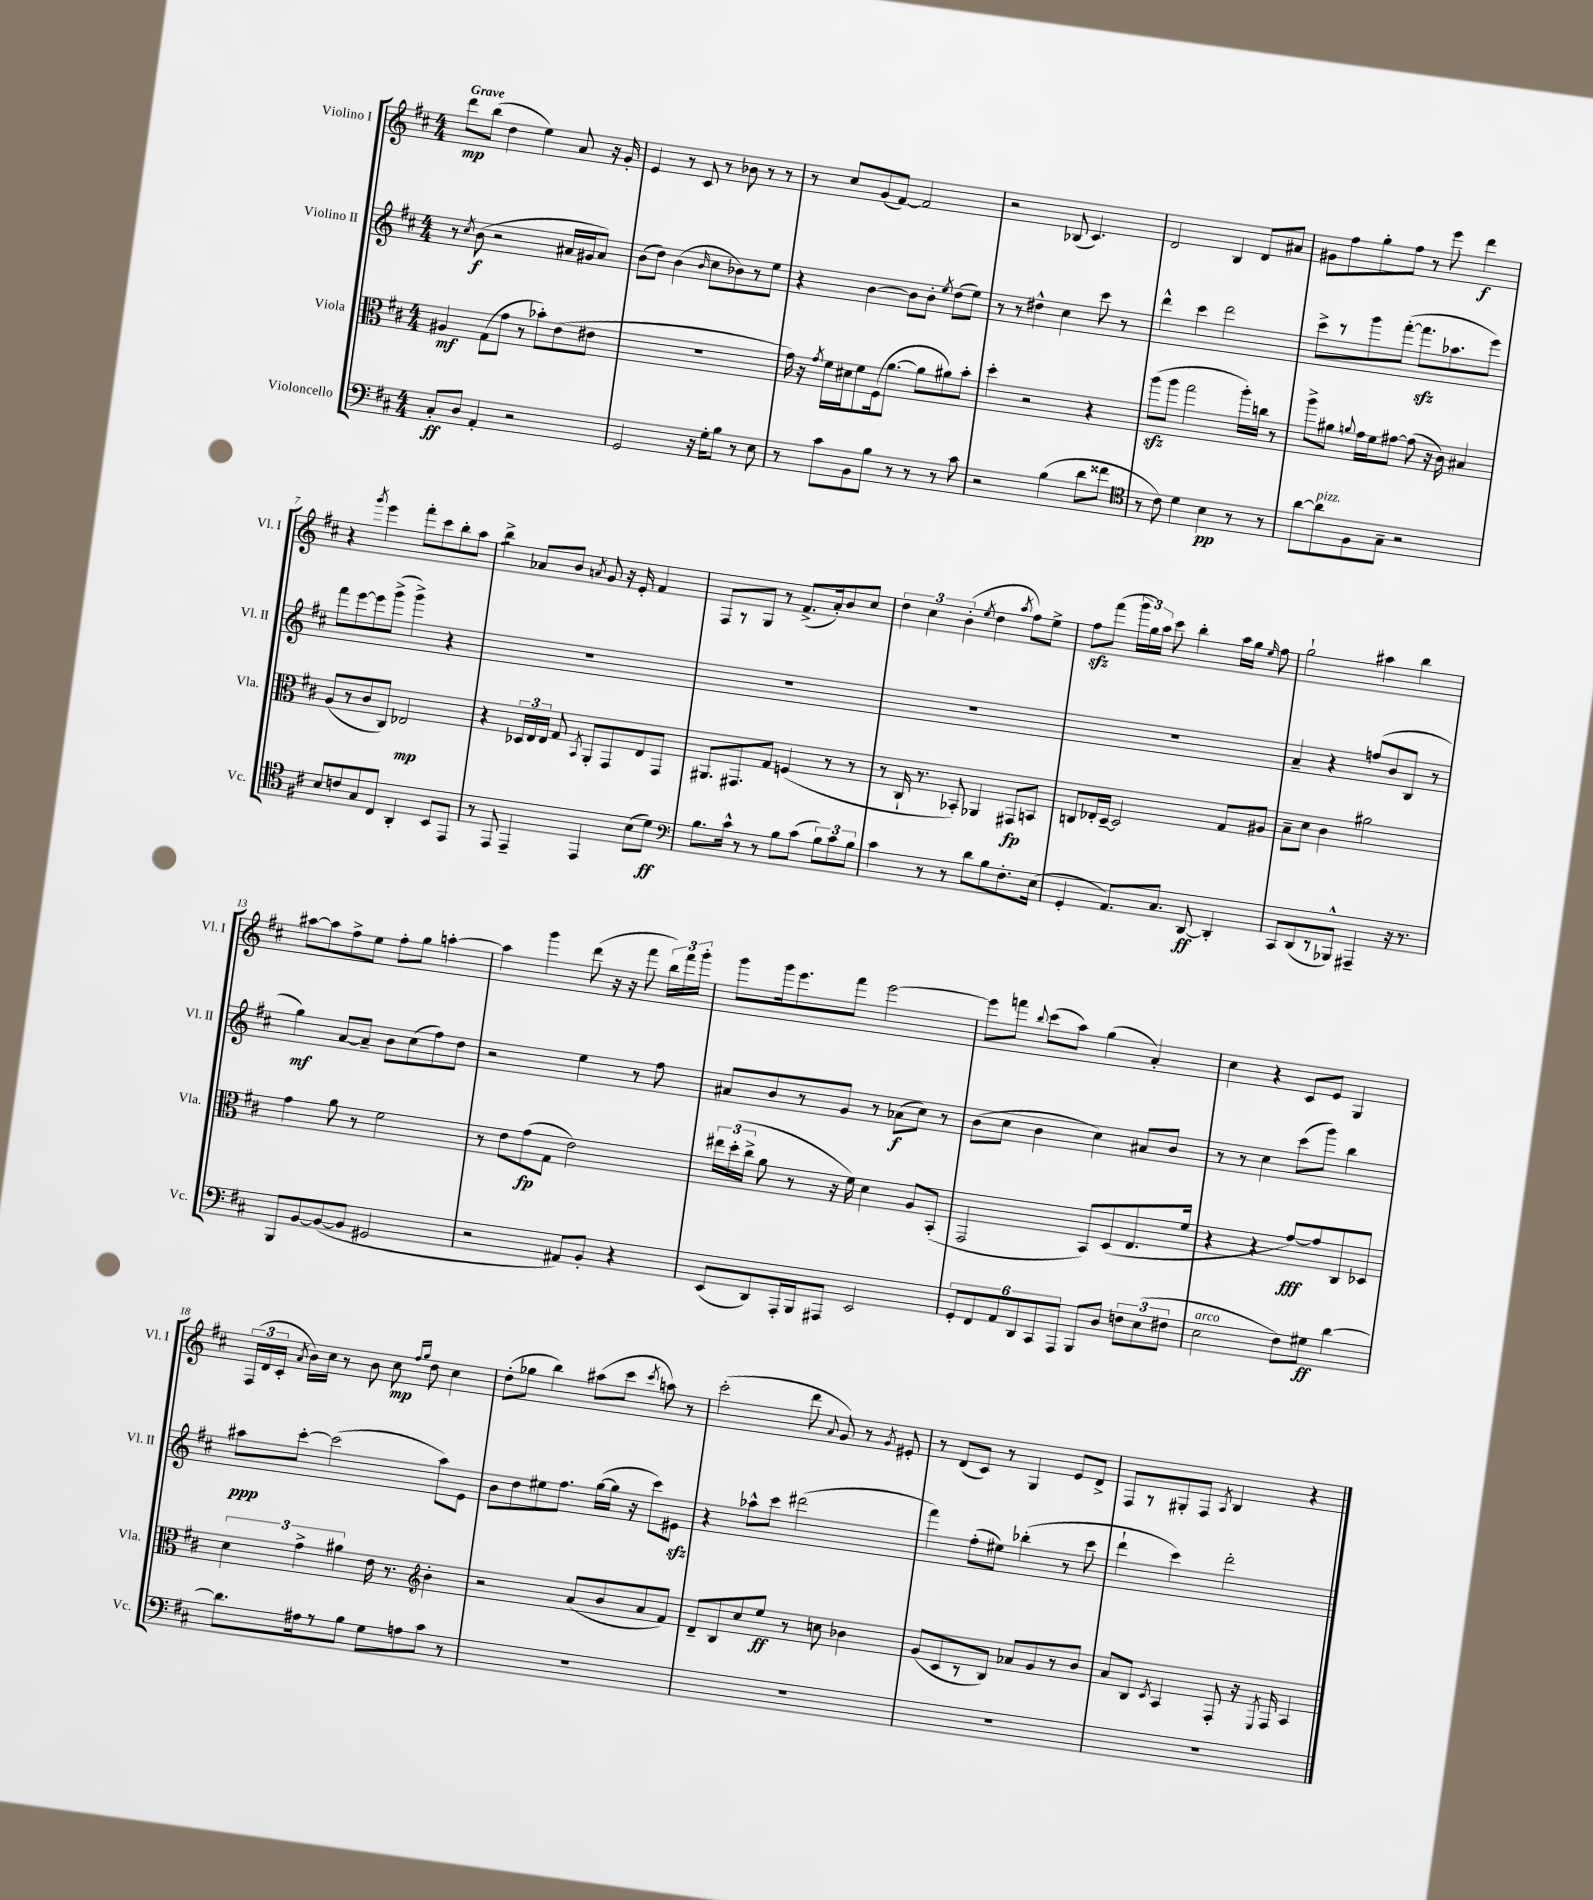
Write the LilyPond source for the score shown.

<<
\new StaffGroup <<
\new Staff = "s0" \with { instrumentName = "Violino I" shortInstrumentName = "Vl. I" } {
    \clef treble \key d \major \numericTimeSignature \time 4/4 \tempo "Grave"
    \autoBeamOff d'''8[\mp b''8]( d''4 e''4) a'8 r16 g'16-. |
    e'4 r8 cis'8 r8 bes'8 r8 r8 |
    r8 cis''8[ g'8( fis'8]~) fis'2 |
    r2 bes8( cis'4.) |
    d'2 b4 d'8[ ais'8] |
    gis'8[ fis''8 g''8-. fis''8] r8 e'''8 d'''4\f |
    r4 \acciaccatura { g'''8 } e'''4 fis'''8[-. cis'''8 b''8-. a''8] |
    b''4:8-> aes'8[ b'8] \acciaccatura { a'8 } g'8 r16 e'16-. fis'4 |
    fis8[ r8 g8] r8 fis'8.[->( a'16-.) b'8 cis''8] |
    \tuplet 3/2 { d''4 cis''4 b'4-.( } \acciaccatura { e''8 } d''4 \acciaccatura { a''8 } fis''8[) e''8]-> |
    fis''8[\sfz fis'''8]( \tuplet 3/2 { g'''16[ g''16) a''16] } cis'''8 b''4-. a''16[ g''16] \grace { e''16 } fis''8 |
    g''2-! ais''4 b''4 |
    ais''8[~ ais''8 fis''8-> e''8] fis''8[-. g''8] a''4~-. |
    a''4 g'''4 d'''8( r16 r16 fis'''8 \tuplet 3/2 { b''16[) fis'''16 g'''16]-. } |
    g'''8[ g'''16 e'''8. fis'''8] e'''2~ |
    e'''8[ f'''8] \appoggiatura { b''8 } cis'''8[( a''8]) g''4( a'4-.) |
    cis''4 r4 cis'8[ e'8] g4 |
    \tuplet 3/2 { fis16[( d'16 cis'16]-. } \acciaccatura { a'8 } b'16[) cis''16] r8 b'8 cis''8\mp \grace { fis''16[ g''16] } d''8 cis''4 |
    d''8[-.( ges''8] b''4) ais''8[( cis'''8] \acciaccatura { cis'''8 } a''8) r8 |
    cis'''2-.( d'''8 \appoggiatura { a'8 } g'8) r8 \acciaccatura { g'8 } eis'8-. |
    r8 d'8[( cis'8]) r8 g4 e'8[ d'8]-> |
    fis8[ r8 gis8-. fis8] \acciaccatura { a8 } b4 r4 \bar "|." |
}
\new Staff = "s1" \with { instrumentName = "Violino II" shortInstrumentName = "Vl. II" } {
    \clef treble \key d \major \numericTimeSignature \time 4/4
    \autoBeamOff r8 \acciaccatura { cis''8 } b'8\f( r2 ais'16[ gis'16 ais'8]) |
    b'8[( d''8]) b'4( \grace { b'16 } cis''8[ bes'8) r8 e''8] |
    r4 b'4~ b'8[ b'8]-. \acciaccatura { e''8 } d''8[( e''8]) |
    r8 r8 dis''4-^ cis''4 cis'''8 r8 |
    d'''4-^ cis'''4 d'''2 |
    cis'''8[-> r8 g'''8 fis'''8]~-.( fis'''8.[\sfz aes''8. e'''8]) |
    fis'''8[ e'''8~ e'''8 g'''8]->( g'''4->) r4 |
    R1 |
    R1 |
    R1 |
    R1 |
    a'4-- r4 f''8[( b'8 b8] r8 |
    g''4\mf) a'8[~ a'8]-- b'8[ cis''8( fis''8) d''8] |
    r2 e''4 r8 fis''8 |
    ais'8[ b'8 r8 g'8] r8 aes'8[\f( cis''8]) r8 |
    b'8[( cis''8] b'4 cis''4) ais'8[ b'8] |
    r8 r8 cis''4 cis'''8[( g'''8]) b''4 |
    ais''8[\ppp cis'''8]~-. cis'''2( ais''8[) e'8] |
    b'8[ d''8 eis''8 fis''8.] g''16[~( g''16] r16 cis'''8[) eis'8]\sfz |
    r4 aes''8[-^ cis'''8] dis'''2( |
    fis'''4) fis''8[-.( eis''8]) bes''4-.( r8 cis'''8 |
    d'''4-! cis'''4) d'''2-. \bar "|." |
}
\new Staff = "s2" \with { instrumentName = "Viola" shortInstrumentName = "Vla." } {
    \clef alto \key d \major \numericTimeSignature \time 4/4
    \autoBeamOff ais4\mf g8[( g'8] r8 bes'8[-.) e'8( eis'8] |
    R1 |
    g'16) r16 \acciaccatura { g'8 } fis'16[ dis'16 fis'8 fis16( a'8.]~ a'8[ ais'8) b'8]-. |
    d''4-. r2 r4 |
    a''8[\sfz( a''8] g''2 a''16[-.) c''16] r8 |
    a''8[-> ais'8] \appoggiatura { a'8 } g'16[ fis'16 gis'8]~ gis'8( r16 cis'16) bis4 |
    a8[( r8 cis'8 cis8]) ees2\mp |
    r4 \tuplet 3/2 { des16[ e16 e16] } g8 \acciaccatura { b,8 } a,8[-. g,8 e8 g,8] |
    ais,8.[ gis,8. g8] f4( r8 r8 |
    r8 cis16-! r8. bes,8-.) aes,4 gis,8[\fp b,8] |
    c8[ ees16-. d16]~-- d2 g8[ ais8] |
    b8[-- d'8] cis'4 ais'2 |
    g'4 a'8 r8 fis'2 |
    r8 e'8[ g'8\fp( g8] e'2) |
    \tuplet 3/2 { eis''16[ d''16-.( cis''16]-> } a'8 r8 r16 fis'16) d'4 a8[ b,8]-.( |
    g,2 b,8[) d8( e8. fis'16] |
    r4 r4 g'8[~\fff) g'8 cis8 des8] |
    \tuplet 3/2 { d'4 g'4-> ais'4 } e'16 r8. \clef treble b'4-. |
    r2 a'8[( b'8 a'8 fis'8]) |
    d'8[-- b8 cis''8 e''8]\ff r8 c''8 bes'4 |
    g'8[( cis'8 r8 b8]) aes'8[ g'8 r8 b'8] |
    a'8[ b8] \acciaccatura { cis'8 } a4 fis8-. r16 \acciaccatura { e8 } fis16 a4 \bar "|." |
}
\new Staff = "s3" \with { instrumentName = "Violoncello" shortInstrumentName = "Vc." } {
    \clef bass \key d \major \numericTimeSignature \time 4/4
    \autoBeamOff cis8[-.\ff d8] a,4-. r2 |
    g,2 r16 g16[-. b8] r8 e8 |
    r8 cis'8[ b,8 b8] r8 r8 r8 cis'8 |
    r2 b4( d'8[ fisis'8] |
    \clef tenor r8 cis'8) d'4 b4\pp r8 r8 |
    a'8[~ a'8^\markup { \italic "pizz." } fis8 g8]-- r2 |
    b8[ c'8 g8 cis8] a,4-. b,8[ e,8] |
    r8 e,8 e,4-- e,4 b8[( d'8]\ff) |
    \clef bass b8.[ cis'16]-^ r8 r8 b8[ cis'8]( \tuplet 3/2 { b8[) cis'8 b8] } |
    cis'4 r8 r8 d'8[ b8 fis8.-. e16]( |
    g,4-. a,8.[) cis8.] d,8~\ff d,4-. |
    cis,8[ d,8( r8 bes,,8]-^) ais,,4-- r16 r8. |
    b,,8[ b,8~ b,8~( b,8] gis,2 |
    r2 ais,8[) b,8]-. r4 |
    e,8[( d,8) a,,16-. b,,16 ais,,8] e,2 |
    \tuplet 6/4 { g,8[-. fis,8 a,8 d,8 cis,8 a,,8] } b,,8[ d8] \tuplet 3/2 { f8[ e8( fis8] } |
    e2^\markup { \italic "arco" } fis8[) gis8]\ff d'4~ |
    d'8.[ ais16 r8 b8] g8[ a8 cis'8] r8 |
    R1 |
    R1 |
    R1 |
    R1 \bar "|." |
}
>>
>>
